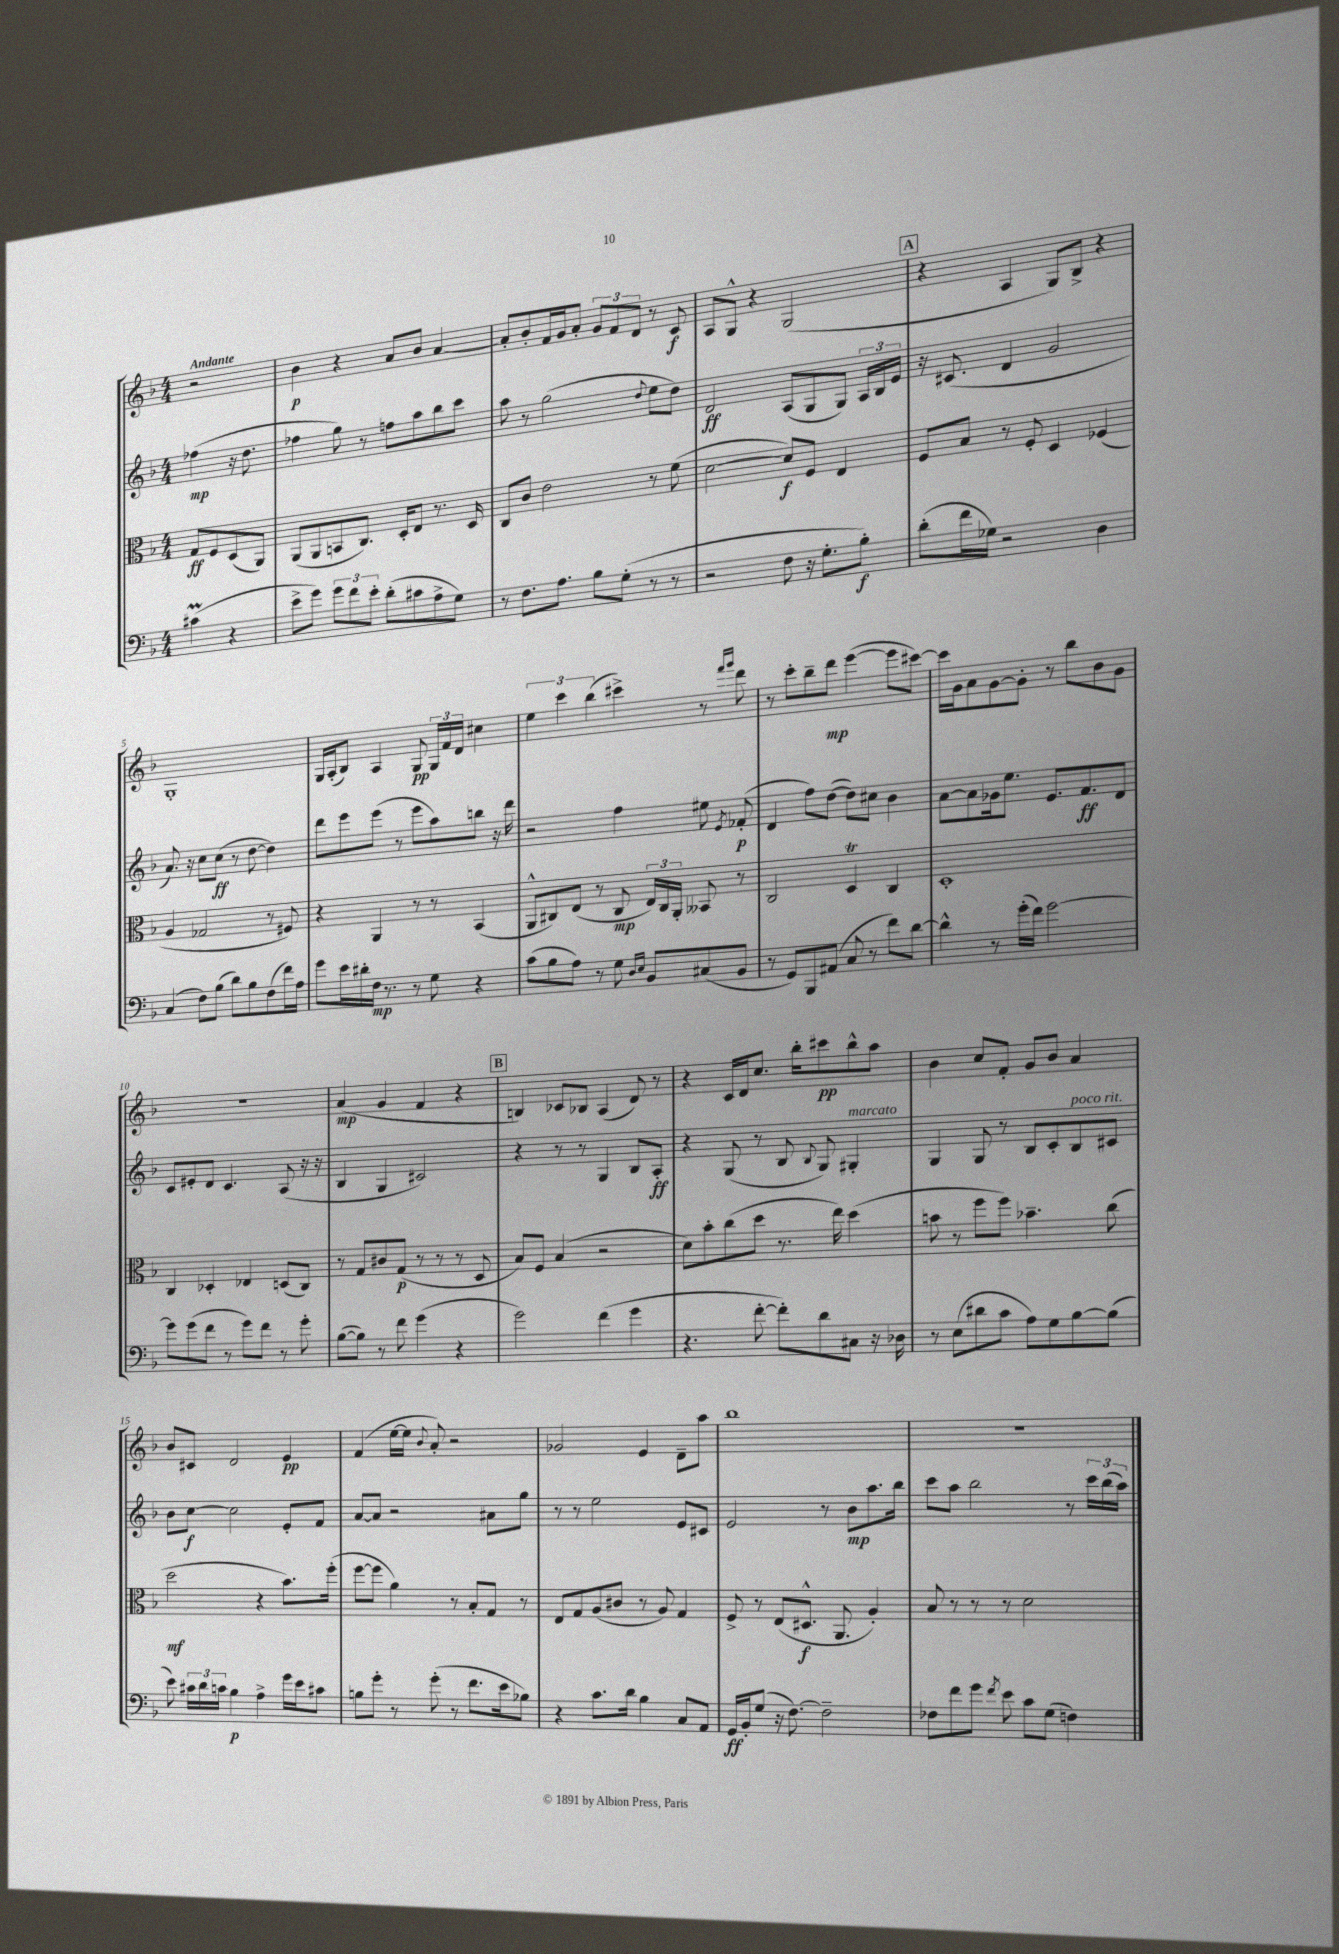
<<
\new StaffGroup <<
\new Staff = "s0" {
    \clef treble \key f \major \numericTimeSignature \time 4/4 \partial 2 \tempo "Andante"
    \autoBeamOff r2 |
    bes'4\p r4 a'8[ bes'8] a'4~ |
    a'8[-. bes'8-. f'16 g'16 a'8]-. \tuplet 3/2 { g'8[ f'8 d'8] } r8 c'8\f |
    a8[ g8]-^ r4 g2( |
    \mark \markup { \box "A" } r4 a4 g8[) bes8]-> r4 |
    g1-. |
    g16[ a16-.( bes8]) a4 g8\pp \tuplet 3/2 { g16[ f'16 d'16] } cis''4 |
    \tuplet 3/2 { e''4 c'''4 bes''4( } cis'''4->) r8 \grace { f'''16[ g'''16] } d'''8 |
    r8 c'''8[-. bes''8-- d'''8]\mp e'''4~( e'''8[ cis'''8]~) |
    cis'''16[ g'16 a'8 g'8~ g'8]-. r8 bes''8[ bes'8 g'8] |
    R1 |
    a'4\mp( g'4 f'4 r4 |
    \mark \markup { \box "B" } b4) ces'8[ bes8] a4( d'8) r8 |
    r4 c'16[ d'16 c''8.] bes''16[-. cis'''8\pp bes''8-^ a''8] |
    bes'4 c''8[ f'8]-. g'8[ bes'8] a'4 |
    bes'8[ cis'8] d'2 e'4\pp |
    f'4( e''16[~ e''16] \appoggiatura { bes'8 } a'8-.) r2 |
    ges'2 e'4 d'8[-- a''8] |
    bes''1 |
    R1 \bar "|." |
}
\new Staff = "s1" {
    \clef treble \key f \major \numericTimeSignature \time 4/4 \partial 2
    \autoBeamOff fes''4\mp( r16 d''8. |
    fes''4 g''8) r8 f''8[ a''8 bes''8 c'''8] |
    a''8 r8 g''2( \appoggiatura { d''8 } e''8[ d''8]) |
    d'2\ff a8[( g8 g8]) \tuplet 3/2 { a16[ bes16 e'16] } |
    \mark \markup { \box "A" } r16 cis'8.( d'4 g'2 |
    a'8.) r16 c''8[ c''8]\ff( r8 d''8~ d''4) |
    d'''8[ e'''8 e'''8]( r8 e'''8[ a''8) b''8] r16 d'''16 |
    r2 f''4 eis''8 \acciaccatura { e'8 } fes'8-.\p( |
    d'4 f''8[) d''8]~( d''8[) cis''8] bes'4 |
    a'8[~ a'8 ges'16 e''8.] e'8.[ f'8.\ff d'8] |
    c'8[ eis'8-. d'8] c'4. a8( r16 r16 |
    bes4 g4 cis'2) |
    \mark \markup { \box "B" } r4 r8 r8 g4 bes8[ a8]-.\ff |
    r4 g8( r8 bes8 \appoggiatura { bes8 } g8) gis4-.^\markup { \italic "marcato" } |
    g4 g8 r8 bes8[ c'8-. bes8^\markup { \italic "poco rit." } cis'8] |
    bes'8[ c''8]~\f c''2 e'8[-. f'8] |
    a'8[~ a'8] r2 ais'8[ g''8] |
    r8 r8 e''2 e'8[ cis'8] |
    e'2 r8 bes'8[\mp a''8. bes''16] |
    c'''8[ a''8] bes''2 r8 \tuplet 3/2 { c'''16[ bes''16( a''16]) } \bar "|." |
}
\new Staff = "s2" {
    \clef alto \key f \major \numericTimeSignature \time 4/4 \partial 2
    \autoBeamOff g8[\ff f8 d8( a,8]) |
    a,8[( a,8 b,8 c8.]) d16[-. e8] r8. d16 |
    c8[ c'8] e'2 r8 f'8( |
    d'2~ d'8[\f) f8] e4 |
    \mark \markup { \box "A" } f8[ bes8] r8 f8-. d4 fes4( |
    a4 ges2 r8 fis8) |
    r4 a,4 r8 r8 bes,4( |
    a,8[-^ cis8) e8]( r8 cis8\mp \tuplet 3/2 { e16[) cis16 a,16]-. } beses,8 r8 |
    c2 d4\trill c4 |
    d1-. |
    c4 des4-. ees4 d8[( c8]) |
    r8 g8[ cis'8 g8]\p( r8 r8 r8 d8 |
    \mark \markup { \box "B" } bes8[) f8] bes4( r2 |
    d'8[) bes'8-. c''8( d''8] r8. e''16) d''4( |
    b'8 r8 f''8[ f''8]) bes'4.-- c''8( |
    d''2\mf r4 bes'8.[) f''16]-.( |
    f''8[~ f''8] a'4) r8 bes8[-. g8] r8 |
    e8[ g8 a8( cis'8] r8 a8) g4 |
    f8-> r8 e8[( dis8.]-^\f a,8. a4-.) |
    bes8 r8 r8 r8 d'2 \bar "|." |
}
\new Staff = "s3" {
    \clef bass \key f \major \numericTimeSignature \time 4/4 \partial 2
    \autoBeamOff cis'4\prall( r4 |
    e'8[-> g'8]) \tuplet 3/2 { g'8[ f'8 e'8]-. } d'8[-.( cis'8 a8-> g8]) |
    r8 f8.[ a8.] bes8[ g8]-.( r8 r8 |
    r2 f8 r16 g8.[-. bes8]-.\f) |
    \mark \markup { \box "A" } d'8[-.( f'16 ges16]) r2 d4 |
    c4( f8[) bes8]( d'8[) bes8 f8( f'16) a16] |
    g'8[ e'16 dis'16-. f16]\mp r8. r8 g8 r4 |
    c'8[( bes8 a8]) r8 g8 \grace { d16[ e16] } bes,8[ cis8( bes,8] |
    r8 g,8[) bes,,8 ais,8]( c8 r8 f'8[) d'8]~ |
    d'4-^ r8 g'16[-.( f'16]) g'2~ |
    g'8[ g'8( f'8] r8 g'8[) f'8] r8 g'8-. |
    bes8[~( bes8]) r8 f'8 g'4( r4 |
    \mark \markup { \box "B" } g'2) f'4( g'4 |
    r4. f'8~-. f'8[-.) d'8 cis8] r16 des16 |
    r8 e8[( dis'8 c'8] a8[) g8 bes8~ bes8]( |
    e'8) \tuplet 3/2 { cis'16[ d'16 c'16] } bes4\p a4-> g'16[ e'16 cis'8] |
    b8[ g'8]-. r8 g'8-.( r8 f'8.[ e'16 bes8]) |
    r4 c'8.[ d'16] bes4 c8[ a,8] |
    g,16[\ff bes,16-. g8]( r16 f8.~) f2-- |
    fes8[ f'8 g'8] \acciaccatura { f'8 } e'8 c'8[ g8]( f4) \bar "|." |
}
>>
>>
